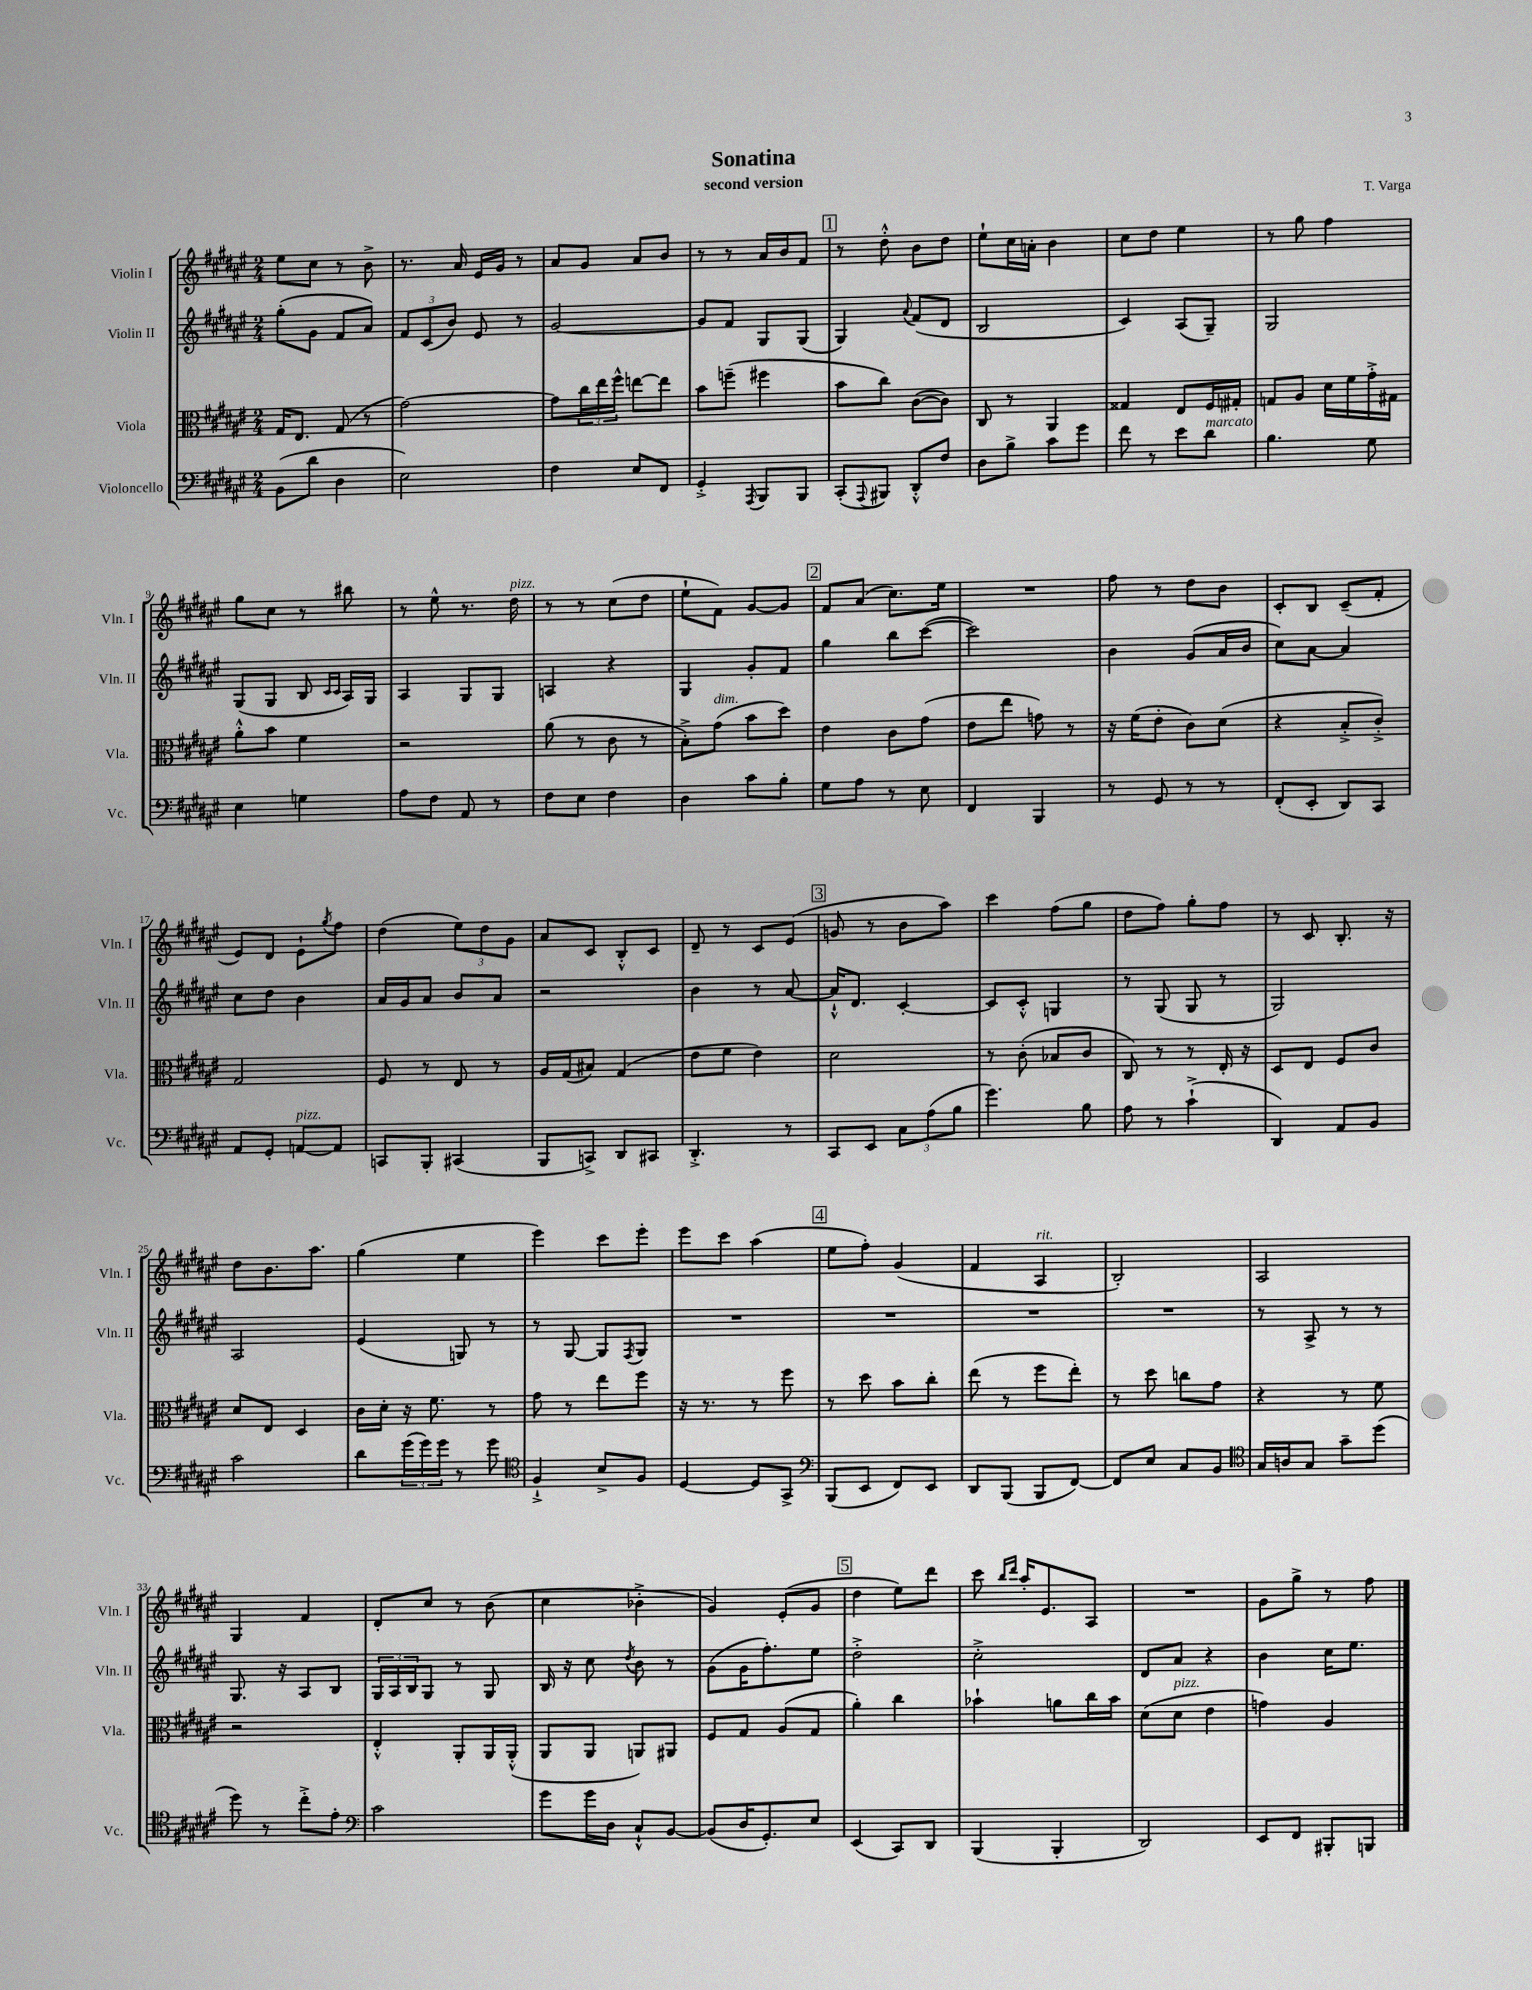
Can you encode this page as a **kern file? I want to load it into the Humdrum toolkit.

**kern	**kern	**kern	**kern
*staff4	*staff3	*staff2	*staff1
*clefF4	*clefC3	*clefG2	*clefG2
*k[f#c#g#d#a#e#]	*k[f#c#g#d#a#e#]	*k[f#c#g#d#a#e#]	*k[f#c#g#d#a#e#]
*M2/4	*M2/4	*M2/4	*M2/4
(8BB	16G#	(8gg#'	8ee#
.	8.E#	.	.
8d#	.	8g#	8cc#
4D#	(8G#	8f#	8r
.	8r	8a#)	8b^
=	=	=	=
2E#)	[2g#)	12f#	8.r
.	.	(12c#	.
.	.	12b)	.
.	.	.	16a#
.	.	8e#	16e#
.	.	.	16g#
.	.	8r	8r
=	=	=	=
4F#	8g#]	[2g#	8a#
.	24cc#	.	8g#
.	24ee#	.	.
.	24ff#^^	.	.
8E#	[8ee	.	8a#
8FF#	8ee]	.	8b
=	=	=	=
4GG#'^	8b	8g#]	8r
.	(8ff~	8f#	8r
8qAAA#	.	.	.
8BBB	4ff#	8G#	16a#
.	.	.	16b
8BBB	.	(8G#	8f#
=	=	=	=
(8CC#'	8b	4G#)	8r
8qqAAA#	.	.	.
8BBB#)	8cc#)	.	8dd#'^^
.	.	8qqa#	.
8DD#'^^	([8c#	(8f#	8b
8F#	8c#])	8d#	8dd#
=	=	=	=
8D#	8C#	2B	8ee#`
8B^	8r	.	16cc#
.	.	.	16a'
8c#	4AA#	.	4b
8g#	.	.	.
=	=	=	=
8f#	4G##	4c#)	8cc#
8r	.	.	8dd#
8e#	8E#	(8A#	4ee#
8d#	16F#	8G#~)	.
.	16G#'	.	.
=	=	=	=
4.B	8G	2G#	8r
.	8A#	.	8gg#
.	16d#	.	4ff#
.	16f#	.	.
8G#	16g#'^	.	.
.	16G#	.	.
=	=	=	=
4E#	8a#'^^	(8G#	8gg#
.	8b	8G#	8cc#
4G	4f#	8B	8r
.	.	16qqc#	.
.	.	16qqc#	.
.	.	16A#)	8bb#
.	.	16G#	.
=	=	=	=
8A#	2r	4A#	8r
8F#	.	.	8ee#^^
8AA#	.	8G#	8.r
8r	.	8G#	.
.	.	.	16dd#
=	=	=	=
8F#	(8a#	4A	8r
8E#	8r	.	8r
4F#	8c#	4r	(8cc#
.	8r	.	8dd#
=	=	=	=
4D#	8B'^)	4G#	8ee#`
.	(8g#	.	8f#)
8c#	8b	8g#'	[8g#
8B'	8dd#)	8f#	8g#]
=	=	=	=
8G#	4e#	4gg#	8f#
8A#	.	.	(8a#
8r	8c#	8bb	8.cc#)
8E#	(8g#	([8ccc#	.
.	.	.	16ee#
=	=	=	=
4FF#	8e#	2ccc#])	2r
.	8ee#	.	.
4BBB	8g)	.	.
.	8r	.	.
=	=	=	=
8r	16r	4b	8ff#
.	(16f#	.	.
8GG#	8e#'	.	8r
8r	8c#)	(8g#	8dd#
8r	(8d#	16a#	8b
.	.	16b	.
=	=	=	=
(8FF#'	4r	8cc#)	8c#'
8EE#'	.	[8a#	8B
8DD#)	8B'^	4a#]	(8c#~
8CC#	8c#'^)	.	8f#'
=	=	=	=
8AA#	2G#	8cc#	8e#)
8GG#'	.	8dd#	8d#
[8AA	.	4b	8e#`
.	.	.	8qgg#
8AA]	.	.	8ff#
=	=	=	=
8CC	8F#	16a#	(4dd#
.	.	16g#	.
8BBB'	8r	8a#	.
(4CC#	8E#	8b	12ee#)
.	.	.	12dd#
.	8r	8a#	.
.	.	.	12g#
=	=	=	=
8BBB	16A#	2r	8a#
.	(16G#	.	.
8CC^)	8B#)	.	8c#
8DD#	(4G#	.	8B'^^
8CC#	.	.	8c#
=	=	=	=
4.DD#'^	8e#	4b	8d#~
.	8f#	.	8r
.	4e#)	8r	8c#
8r	.	[8a#	(8e#
=	=	=	=
8CC#	2d#	16a#`^^]	8g
.	.	8.d#	.
8EE#	.	.	8r
12C#	.	[4c#'	8b
(12A#	.	.	.
.	.	.	8aa#)
12B	.	.	.
=	=	=	=
4.g#)	8r	8c#]	4ccc#
.	(8c#'	8c#'^^	.
.	8B-	4G	(8ff#
8B	8c#	.	8gg#
=	=	=	=
8A#	8C#)	8r	8dd#
8r	8r	(8G#	8ff#)
(4c#`^	8r	8G#	8gg#'
.	16E#'	8r	8ff#
.	16r	.	.
=	=	=	=
4DD#)	8D#	2G#)	8r
.	8E#	.	8c#
8AA#	8F#	.	8.B'
8BB	8c#	.	.
.	.	.	16r
=	=	=	=
2c#	8d#	2A#	8dd#
.	8E#	.	8.b
.	4D#	.	.
.	.	.	8.aa#
=	=	=	=
8d#	16c#	(4e#	(4gg#
.	16d#'	.	.
(24g#	16r	.	.
24g#)	.	.	.
.	8.f#	.	.
24g#	.	.	.
8r	.	8G)	4ee#
8g#	8r	8r	.
=	=	=	=
*clefC4	*	*	*
4F#`^	8g#	8r	4eee#)
.	8r	[8G#	.
8B^	8ee#	8G#]	8ccc#
.	.	8qF#	.
8F#	8ff#	8G#	8eee#'
=	=	=	=
[4D#	16r	2r	8eee#
.	8.r	.	.
.	.	.	8ccc#
8D#]	8r	.	(4aa#
8GG#^	8ff#	.	.
=	=	=	=
*clefF4	*	*	*
(8BBB	8r	2r	8ee#
8EE#	8dd#	.	8ff#')
8FF#)	8b	.	(4g#
8EE#	8cc#'	.	.
=	=	=	=
8DD#	(8ee#	2r	4f#
(8BBB	8r	.	.
8BBB	8ff#	.	4A#
[8FF#)	8ee#')	.	.
=	=	=	=
8FF#]	8r	2r	2B')
8E#	8dd#	.	.
8C#	8cc	.	.
8BB	8g#	.	.
=	=	=	=
*clefC4	*	*	*
16G#	4r	8r	2A#
16A	.	.	.
8G#	.	8A#^	.
8g#~	8r	8r	.
(8dd#	8f#	8r	.
=	=	=	=
8dd#)	2r	8.G#	4G#
8r	.	.	.
.	.	16r	.
8cc#'^	.	8A#	4f#
8e#'	.	8B	.
=	=	=	=
*clefF4	*	*	*
2c#	4E#'^^	24G#	8d#'
.	.	24A#	.
.	.	24B	.
.	.	8G#	8cc#
.	8AA#'	8r	8r
.	16AA#	8G#	(8b
.	(16AA#'^^	.	.
=	=	=	=
8g#	8AA#	16B	4cc#
.	.	16r	.
16g#	8AA#	8cc#	.
16D#	.	.	.
.	.	8qdd#	.
8C#`^^	8AA)	8b	4b-'^
[8BB	8AA#	8r	.
=	=	=	=
(8BB]	8F#	(8g#	4g#)
16D#	8G#	16g#	.
8.GG#')	.	8.ff#')	.
.	(8A#	.	(8e#'
8E#	8G#	8ee#	8g#
=	=	=	=
(4EE#	4a#')	2dd#'^	4dd#
8CC#)	4cc#	.	8ee#)
8DD#	.	.	8ddd#
=	=	=	=
(4BBB	4b-`	2cc#'^	8ccc#
.	.	.	16qqbb
.	.	.	16qqddd#
.	.	.	16aa#'
.	.	.	8.e#
4BBB'	8a	.	.
.	16cc#	.	8A#
.	16b-	.	.
=	=	=	=
2DD#)	(8d#	8d#	2r
.	8d#	8a#	.
.	4e#	4r	.
=	=	=	=
8EE#	4g)	4b	8g#
8FF#	.	.	8gg#^
8BBB#'	4A#	16cc#	8r
.	.	8.ee#	.
8BBB	.	.	8ff#
==	==	==	==
*-	*-	*-	*-
